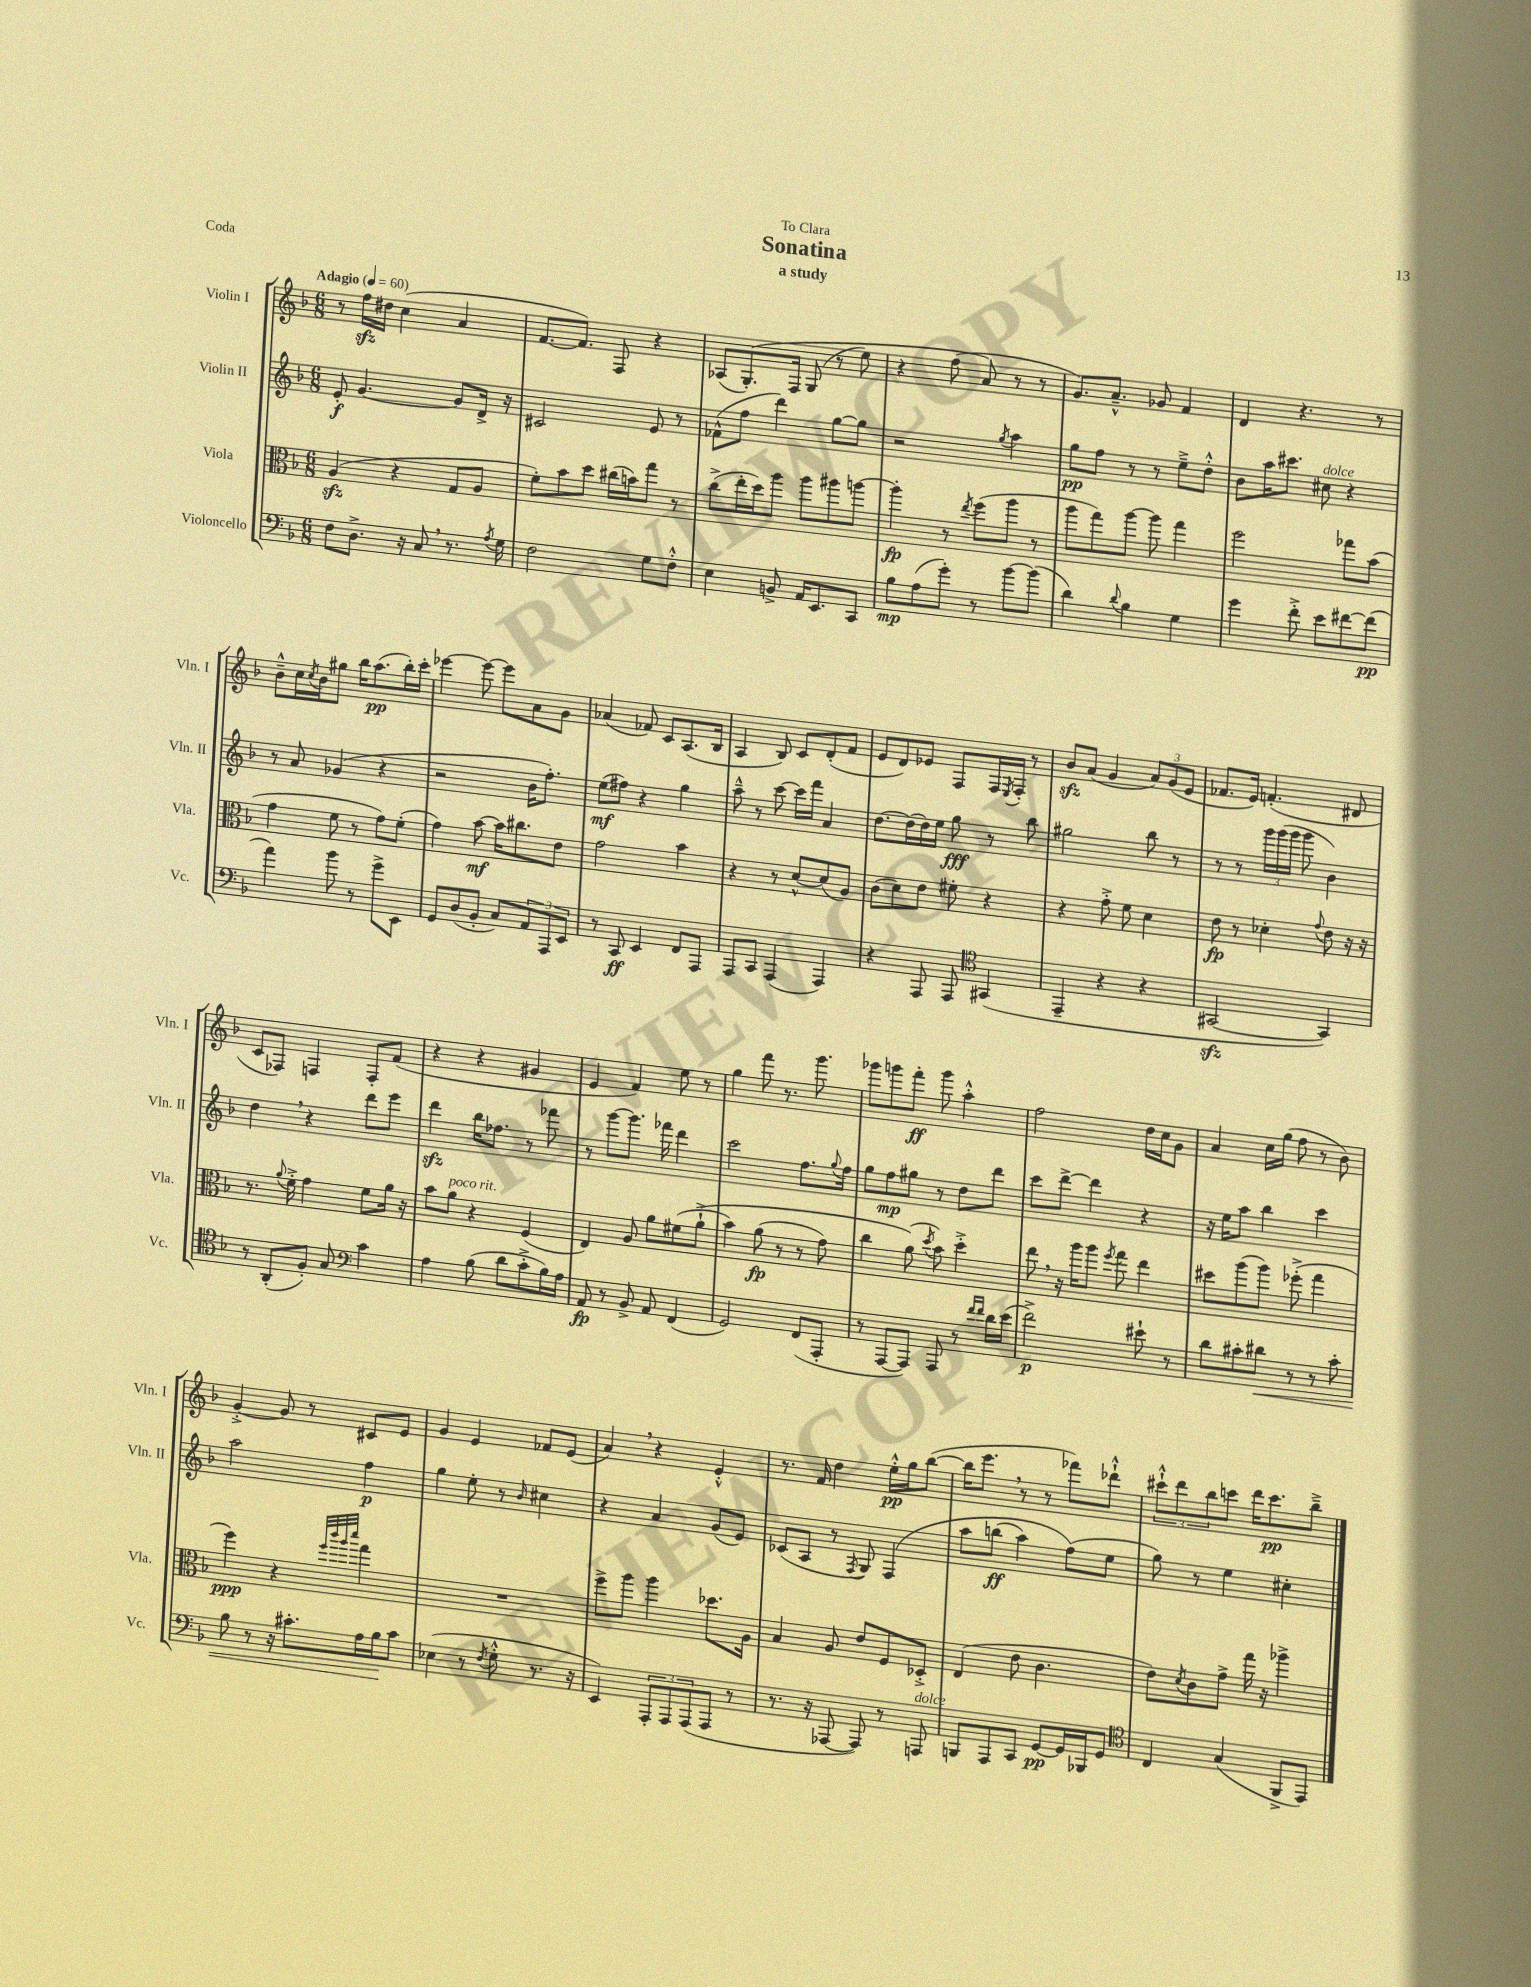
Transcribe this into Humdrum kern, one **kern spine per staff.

**kern	**kern	**kern	**kern
*staff4	*staff3	*staff2	*staff1
*clefF4	*clefC3	*clefG2	*clefG2
*k[b-]	*k[b-]	*k[b-]	*k[b-]
*M6/8	*M6/8	*M6/8	*M6/8
*MM60	*MM60	*MM60	*MM60
8F	(4A	8e'	8r
8.D^	.	[4.g	16ff
.	.	.	16dd#
.	4r	.	(4cc
16r	.	.	.
8C	.	.	.
8.r	8G	8g]	4a
.	8A	16d^	.
8qA	.	.	.
16G	.	16r	.
=	=	=	=
2F	8f')	2c#	[8.f
.	8b-	.	.
.	.	.	8.f])
.	8dd	.	.
.	(16cc#	.	8F
.	16b)	.	.
8G	8gg	8e	4r
8F'^^	8r	8r	.
=	=	=	=
4E	(8cc^	(8f-^^	(8A-
.	16ee'	8ff	&(8.G')
.	16dd)	.	.
8BB^	8aa	4ddd)	.
.	.	.	16F
16AA	8aa	.	(8G
8.EE	.	.	.
.	8aa#	[8gg	8r
8CC	[8aa	8gg]	8ee)
=	=	=	=
8B-	4aa']	2r	4r
(8A	.	.	.
8g')	8r	.	(8ff
.	8qee	.	.
8r	(8ff	.	8a&)
.	.	8qgg	.
[8b-	8aa	4aa	8r
(8b-]	8r	.	8r
=	=	=	=
4d)	8aa	8gg	8.g)
.	8gg)	8ff	.
.	.	.	8.a~^^
8qqd	.	.	.
4B-	[8aa	8r	.
.	8aa]	8r	8g-
4G	4gg	8ee~^	4f
.	.	8dd'^^	.
=	=	=	=
4g	2ff	8b-	4d
.	.	16aa	.
.	.	8.ccc#	.
8f'^	.	.	4.r
8e	.	8cc#	.
[8f#	8gg-	4r	.
(8f#]	(8b-	.	8r
=	=	=	=
4a)	4g	8r	8b-~^^
.	.	8a	16cc
.	.	.	8qcc
.	.	.	16b-
8b-	8f	(4g-	8gg#
8r	8r	.	16bb-
.	.	.	(8.aa
8g^	8g)	4r	.
8EE	(8f'	.	16bb-')
.	.	.	16ccc'
=	=	=	=
8GG	4g)	2r	[4eee-
(8D	.	.	.
8BB-'	[8b-	.	8eee-_
8C)	16b-]	.	8eee-]
.	8.cc#	.	.
12AA	.	16b-	8a
.	.	8.ff')	.
12AAA	.	.	.
.	8e	.	8g
12EE	.	.	.
=	=	=	=
8r	2g	(8ee	(4a-
8CC	.	8ff#)	.
4EE	.	4r	8f-)
.	.	.	8c
8FF	4b-	4gg	(8.A
8AAA	.	.	.
.	.	.	16B-
=	=	=	=
8AAA	4r	8aa~^^	4A
8CC	.	8r	.
(4AAA	8r	[8ccc	8B-)
.	[8d^^	16ccc]	8c
.	.	16fff	.
4AAA)	(8d]	4a	(8d'
.	8A)	.	8f
=	=	=	=
4r	(8c	[8.dd	8e
.	8d)	.	8d)
.	.	(16dd]	.
8AAA	8e	16dd)	8e-
.	.	16ee	.
8AAA	8f#'	8gg	8F
*clefC4	*	*	*
(4GG#	4r	8r	16F
.	.	.	8qE
.	.	.	16F'
.	.	8bb-	8r
=	=	=	=
4EE~	4r	2gg#	8b-
.	.	.	(8a
4r	8g'^	.	4g
.	8f	.	.
4r	4d	8bb-	12a)
.	.	.	(12g
.	.	8r	.
.	.	.	12e
=	=	=	=
[2GG#	8e	8r	8.f-
.	8r	8r	.
.	.	.	16e)
.	4d-'	24ggg	(4.f'
.	.	(24ggg	.
.	.	24ggg	.
.	.	8ggg	.
.	8qqg	.	.
4GG#])	8e	4b-)	.
.	16r	.	8d#
.	16r	.	.
=	=	=	=
8r	8.r	4dd	8c
(8AA'	.	.	8F-)
.	8qqa	.	.
.	16f'^	.	.
8F')	4g	4r	4F
8G	.	.	.
*clefF4	*	*	*
4c	8f	8ddd	8F'
.	16a	8eee	(8f
.	16r	.	.
=	=	=	=
4A	8b-	4ddd	4r
.	8a	.	.
(8B-	4r	16bb-	4r
.	.	8.ff-	.
8d	.	.	.
8c'^	(4F	8r	4g#
16B-)	.	8fff-	.
16A	.	.	.
=	=	=	=
8AA	4E)	8r	4e
8r	.	[8ggg	.
8BB-^	8A	8.ggg]	4f)
8AA	8a	.	.
.	.	16fff-	.
(4FF	(8f#	4ddd	8ee
.	&(8a`^	.	8r
=	=	=	=
2GG)	4b-)	2ccc	4gg
.	(8a	.	8fff
.	8r	.	8.r
(8FF	8r	8.ff	.
.	.	.	8.ggg
8AAA'	8g)	.	.
.	.	8qqgg	.
.	.	16ff	.
=	=	=	=
8r	4cc	8gg	8ggg-
[8AAA	.	8ff	8ggg
8AAA])	(8a&)	8gg#	8fff'
.	8qdd	.	.
8AAA	8b-)	8r	8ggg
8r	4dd'^	8dd	4aa'^^
16qqf	.	.	.
16qqf	.	.	.
16d	.	8ddd	.
(16e	.	.	.
=	=	=	=
2f^)	8ee	8ccc	2ff
.	16r	[8ddd^	.
.	16aa	.	.
.	8aa	4ddd]	.
.	8qff	.	.
.	8gg	.	.
8e#`	4ee	4r	16dd
.	.	.	16cc
8r	.	.	8g
=	=	=	=
8d	8dd#	16r	4a
.	.	16ee	.
8c#'	(8aa	8aa	.
8d#	8aa)	4bb-	16cc
.	.	.	(16gg
8r	(8ff-'^	.	8ff
8r	4gg	4ccc	8r
8c#'	.	.	8b-)
=	=	=	=
8B-	4ff)	2aa	[4g'^
8r	.	.	.
16r	4r	.	8g]
8.c#'	.	.	.
.	.	.	8r
.	32qqff	.	.
.	32qqccc	.	.
.	32qqaa	.	.
.	32qqddd	.	.
16A	4gg	4ff	8c#
16B-	.	.	.
8c#	.	.	8e
=	=	=	=
(4E-	2.r	4gg	4g
8r	.	8ee'	4e
8qF	.	.	.
8G'^^	.	8r	.
.	.	16qqb-	.
8.r	.	4cc#	8f-
.	.	.	(8e
16r	.	.	.
=	=	=	=
4EE)	8ff^	4r	4a)
.	8aa	.	.
12AAA'	4aa	4a	4r
12AAA	.	.	.
(12AAA	.	.	.
8AAA	8.dd-	(8g	4e'^^
8r	.	8e)	.
.	16A	.	.
=	=	=	=
8.r	4B-	(8c-	8.r
.	.	8A	.
16r	.	.	16f
[8AAA-	8A	8r	4dd
.	.	8qF	.
8AAA-])	8e	8G)	.
8r	8F	&(4F	16ee'^^
.	.	.	16gg
8AAA	8D-'^	.	([8bb-
=	=	=	=
8BBB	(4E	8aa	16bb-]
.	.	.	8.eee
8AAA	.	(8bb	.
8CC	8e	4aa)	8r
[8GG	4.c	.	8r
16GG]	.	(8ff&)	8fff-)
16BBB-	.	.	.
8GG	.	8ee	8ddd-`^^
=	=	=	=
*clefC4	*	*	*
4C	8e)	8gg)	12ccc#`^^
.	.	.	12ddd
.	8qd	.	.
.	8c	8r	.
.	.	.	12bb-
(4G	8g^	4ee	8ccc
.	16gg	.	16ddd
.	16r	.	8.ccc
8FF^	4aa-^	4cc#'	.
8EE)	.	.	8bb-~^
==	==	==	==
*-	*-	*-	*-
